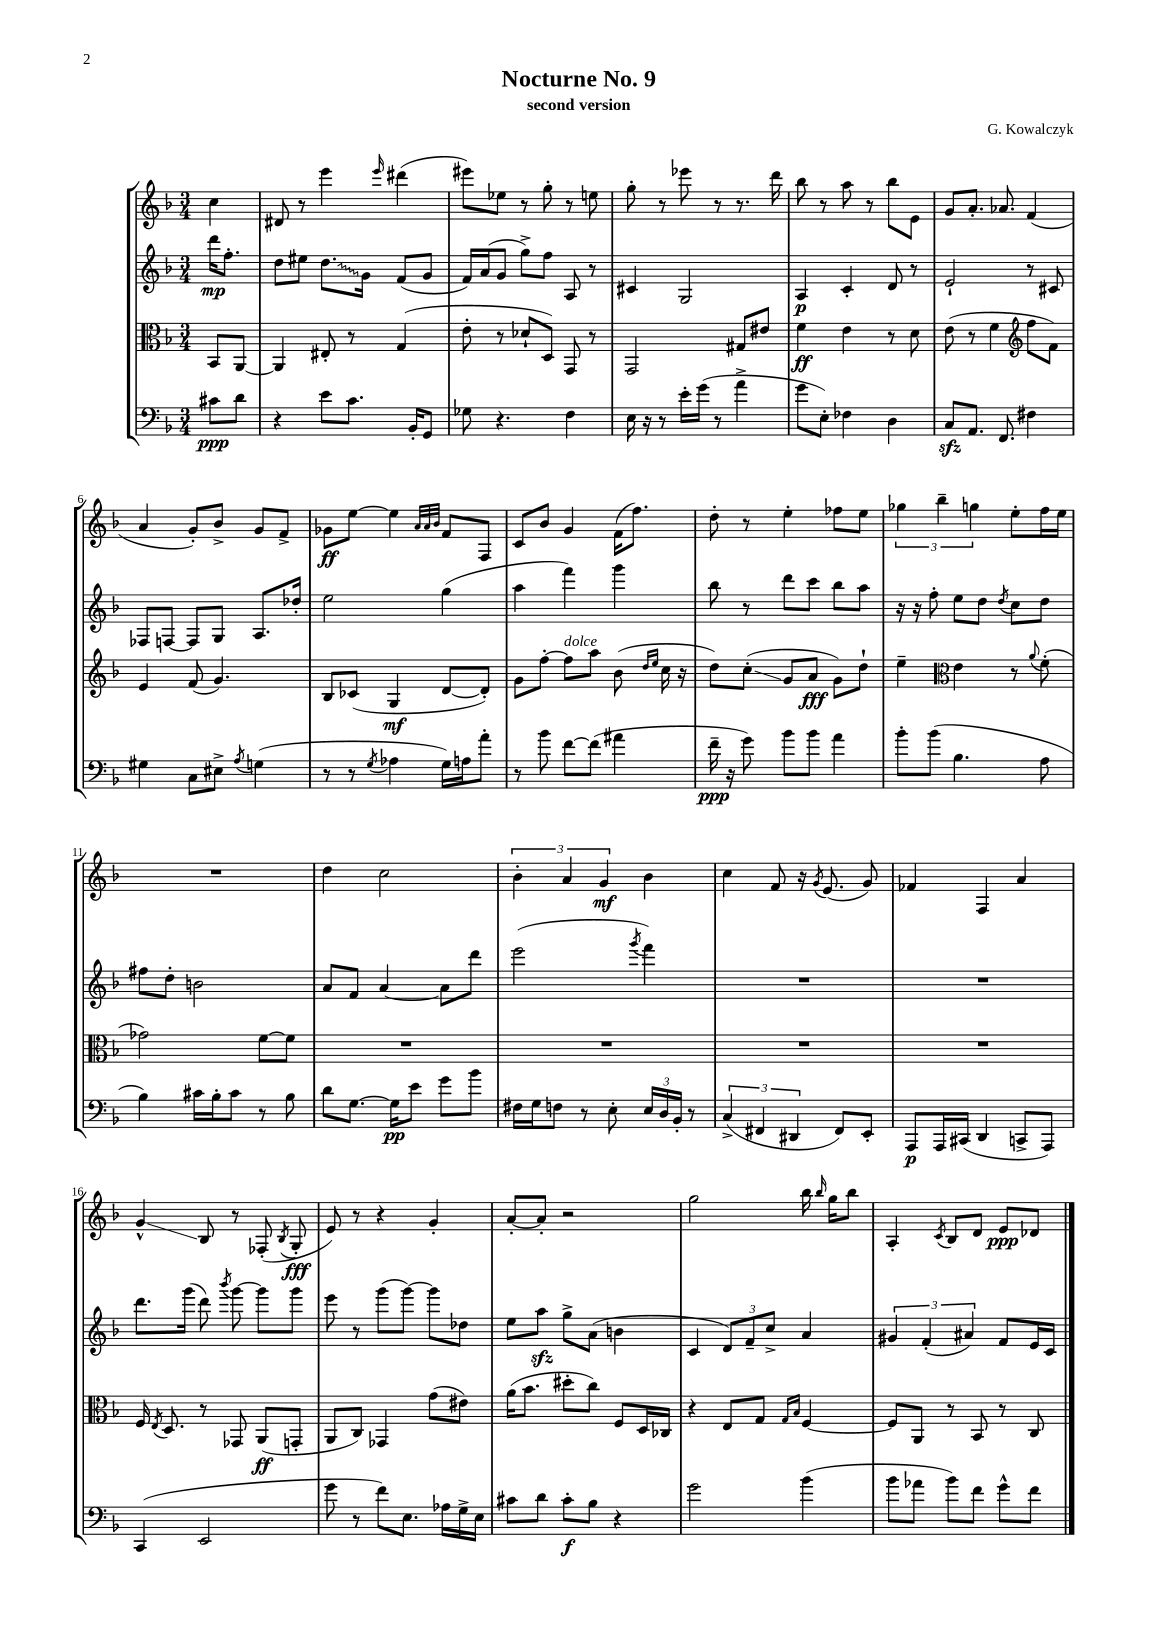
\header { title = "Nocturne No. 9" composer = "G. Kowalczyk" subtitle = "second version" }
<<
\new StaffGroup <<
\new Staff = "s0" {
    \clef treble \key f \major \numericTimeSignature \time 3/4 \partial 4
    \autoBeamOff c''4 |
    dis'8 r8 e'''4 \grace { e'''16 } dis'''4( |
    eis'''8[) ees''8] r8 g''8-. r8 e''8 |
    g''8-. r8 ees'''8 r8 r8. d'''16 |
    bes''8 r8 a''8 r8 bes''8[ e'8] |
    g'8[ a'8.]-. aes'8. f'4( |
    a'4 g'8[-.) bes'8]-> g'8[ f'8]-> |
    ges'8[\ff e''8]~ e''4 \grace { a'32[ a'32 bes'32] } f'8[ f8] |
    c'8[ bes'8] g'4 f'16[( f''8.]) |
    d''8-. r8 e''4-. fes''8[ e''8] |
    \tuplet 3/2 { ges''4 bes''4-- g''4 } e''8[-. f''16 e''16] |
    R2. |
    d''4 c''2 |
    \tuplet 3/2 { bes'4-. a'4 g'4\mf } bes'4 |
    c''4 f'8 r16 \acciaccatura { g'8 } e'8.( g'8) |
    fes'4 f4 a'4 |
    g'4-^\glissando bes8 r8 fes8-.( \acciaccatura { bes8 } g8-.\fff |
    e'8) r8 r4 g'4-. |
    a'8[~-. a'8]-. r2 |
    g''2 bes''16 \grace { bes''16 } g''16[ bes''8] |
    a4-. \acciaccatura { c'8 } bes8[ d'8] e'8[\ppp des'8] \bar "|." |
}
\new Staff = "s1" {
    \clef treble \key f \major \numericTimeSignature \time 3/4 \partial 4
    \autoBeamOff d'''16[\mp f''8.]-. |
    d''8[ eis''8] \once \override Glissando.style = #'zigzag d''8.[\glissando g'16] f'8[( g'8] |
    f'16[) a'16( g'8] g''8[->) f''8] a8 r8 |
    cis'4 g2 |
    a4\p c'4-. d'8 r8 |
    e'2-! r8 cis'8 |
    fes8[ f8]~ f8[ g8] a8.[ des''16]-. |
    e''2 g''4( |
    a''4 f'''4) g'''4 |
    bes''8 r8 d'''8[ c'''8] bes''8[ a''8] |
    r16 r16 f''8-. e''8[ d''8] \acciaccatura { d''8 } c''8[ d''8] |
    fis''8[ d''8]-. b'2 |
    a'8[ f'8] a'4~ a'8[ d'''8] |
    e'''2( \acciaccatura { g'''8 } f'''4) |
    R2. |
    R2. |
    d'''8.[ g'''16]( d'''8) \acciaccatura { bes'''8 } g'''8~ g'''8[ g'''8] |
    e'''8 r8 g'''8[( g'''8]~) g'''8[ des''8] |
    e''8[ a''8]\sfz g''8[-> a'8]( b'4 |
    c'4 \tuplet 3/2 { d'8[) f'8-- c''8]-> } a'4 |
    \tuplet 3/2 { gis'4 f'4-.( ais'4) } f'8[ e'16 c'16] \bar "|." |
}
\new Staff = "s2" {
    \clef alto \key f \major \numericTimeSignature \time 3/4 \partial 4
    \autoBeamOff bes,8[ a,8]~ |
    a,4 eis8-. r8 g4( |
    e'8-. r8 des'8[-! d8]) g,8 r8 |
    g,2 gis8[ eis'8] |
    f'4\ff e'4 r8 d'8 |
    e'8( r8 f'4 \clef treble f''8[ f'8]) |
    e'4 f'8( g'4.) |
    bes8[ ces'8]( g4\mf d'8[~ d'8]-.) |
    g'8[ f''8]~-. f''8[^\markup { \italic "dolce" } a''8] bes'8( \grace { d''16[ e''16] } c''16 r16 |
    d''8[) c''8]-.\glissando( g'8[ a'8]\fff g'8[) d''8]-! |
    e''4-- \clef alto e'4 r8 \appoggiatura { a'8 } f'8-.( |
    ges'2) f'8[~ f'8] |
    R2. |
    R2. |
    R2. |
    R2. |
    f16 \acciaccatura { e8 } d8. r8 ges,8 a,8[\ff( g,8]-. |
    a,8[ c8]) ges,4 g'8[( eis'8]) |
    a'16[( bes'8.] dis''8[-. c''8]) f8[ d16 ces16] |
    r4 e8[ g8] \grace { g16[ bes16] } f4~ |
    f8[ a,8] r8 bes,8 r8 c8 \bar "|." |
}
\new Staff = "s3" {
    \clef bass \key f \major \numericTimeSignature \time 3/4 \partial 4
    \autoBeamOff cis'8[\ppp d'8] |
    r4 e'8[ c'8.] bes,16[-. g,8] |
    ges8 r4. f4 |
    e16 r16 r8 e'16[-. g'16]( r8 a'4-> |
    g'8[ e8]-.) fes4 d4 |
    c8[\sfz a,8.] f,8. fis4 |
    gis4 c8[ eis8]-> \acciaccatura { a8 } g4( |
    r8 r8 \acciaccatura { g8 } aes4 g16[) a16 a'8]-. |
    r8 bes'8 f'8[~ f'8]( ais'4 |
    f'16--\ppp r16 g'8) bes'8[ bes'8] a'4 |
    bes'8[-. bes'8]( bes4. a8 |
    bes4) cis'16[ bes16-. cis'8] r8 bes8 |
    d'8[ g8.]~ g16[\pp e'8] g'8[ bes'8] |
    fis16[ g16 f8] r8 e8-. \tuplet 3/2 { e16[ d16 bes,16]-. } r8 |
    \tuplet 3/2 { c4->( fis,4 dis,4 } fis,8[) e,8]-. |
    a,,8[\p a,,16 cis,16]( d,4 c,8[-> a,,8]) |
    c,4( e,2 |
    g'8 r8 f'8[) e8.] aes16[ g16-> e16] |
    cis'8[ d'8] cis'8[-.\f bes8] r4 |
    g'2 bes'4( |
    bes'8[ aes'8] bes'8[) f'8] g'8[-^ f'8] \bar "|." |
}
>>
>>
